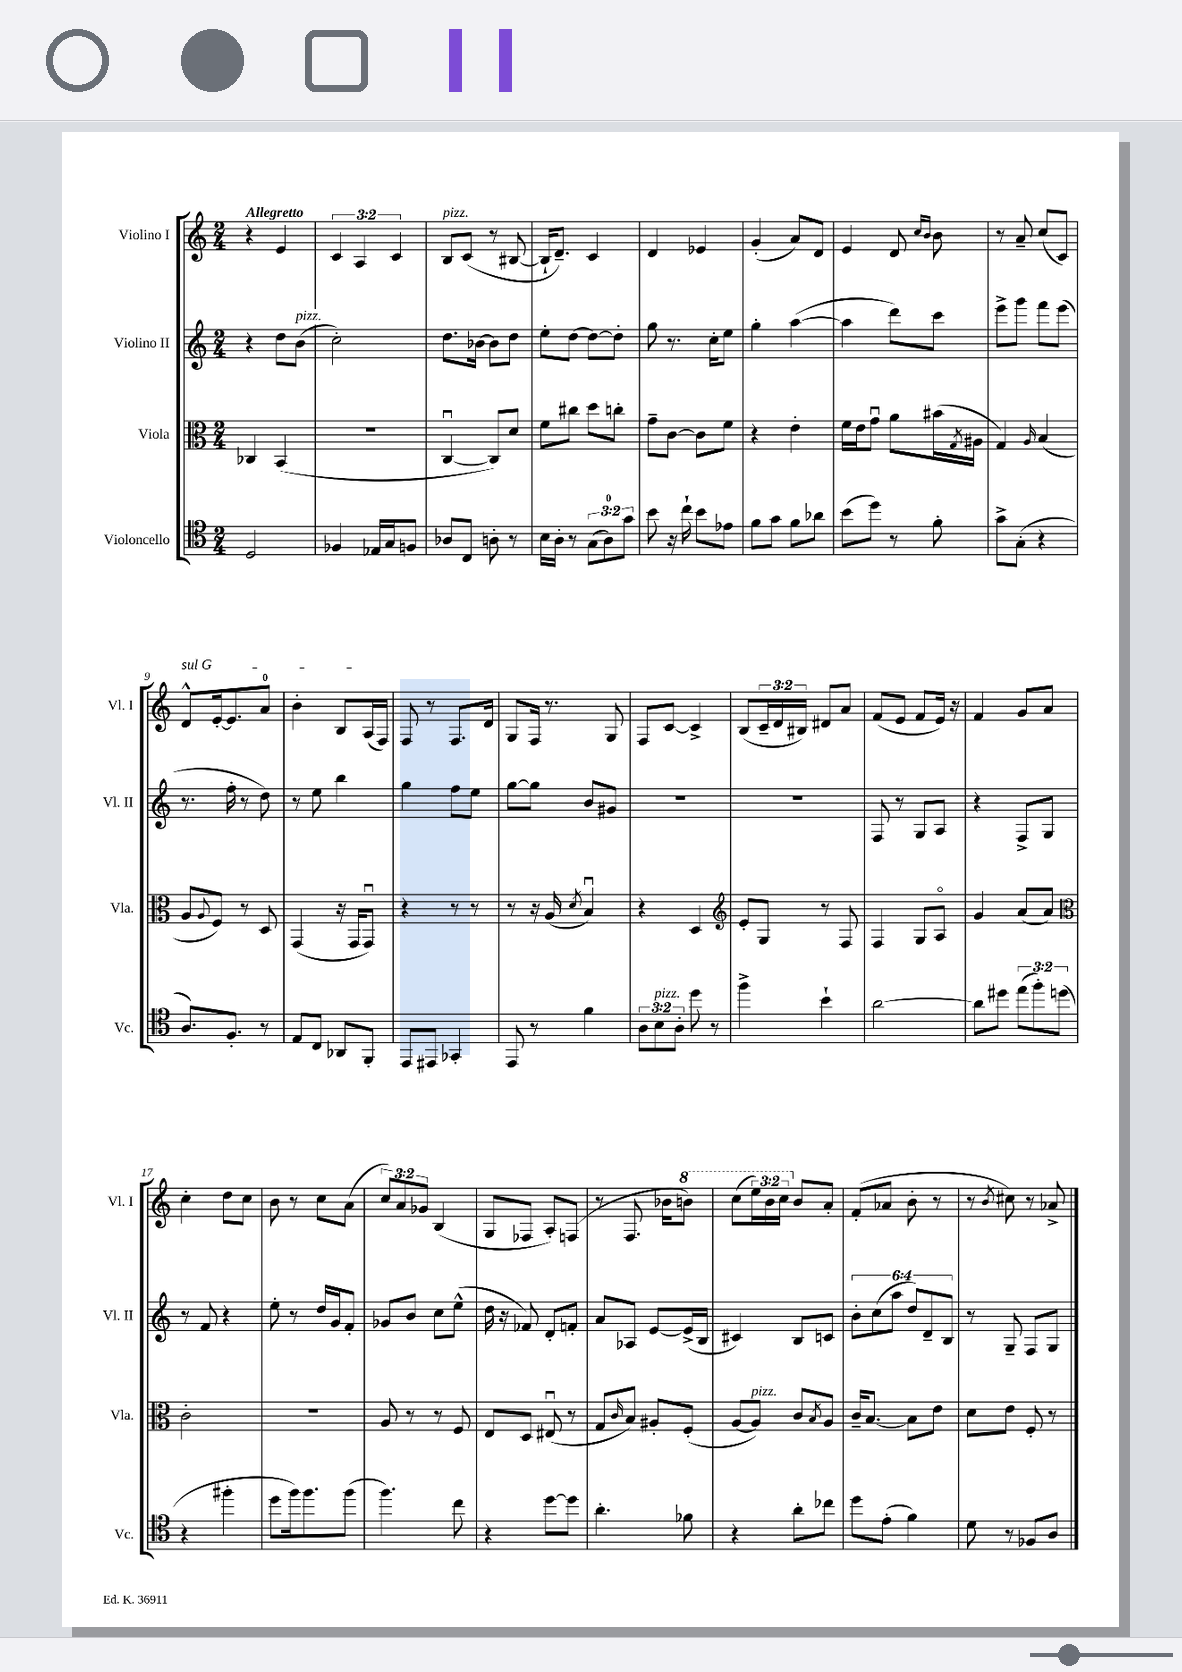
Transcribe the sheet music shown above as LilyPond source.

<<
\new StaffGroup <<
\new Staff = "s0" \with { instrumentName = "Violino I" shortInstrumentName = "Vl. I" } {
    \clef treble \key c \major \numericTimeSignature \time 2/4 \override Staff.TupletNumber.text = #tuplet-number::calc-fraction-text \tempo "Allegretto"
    r4 e'4 |
    \tuplet 3/2 { c'4 a4 c'4 } |
    b8^\markup { \italic "pizz." } c'8( r8 bis8~ |
    bis16-! d'8.--) c'4 |
    d'4 ees'4 |
    g'4-.( a'8) d'8 |
    e'4 d'8 \grace { c''16 b'16 } b'8 |
    r8 a'8-- c''8( c'8) |
    \once \override TextSpanner.bound-details.left.text = \markup { \italic "sul G" } d'8-^\startTextSpan e'16~-. e'8. a'8-0 |
    b'4-. b8 a16( f16\stopTextSpan) |
    f8 r8 f8. d'16 |
    g8 f16 r8. g8 |
    f8 c'8~ c'4-> |
    b8( \tuplet 3/2 { c'16-- d'16 bis16) } dis'8 a'8 |
    f'8( e'8 f'8 e'16) r16 |
    f'4 g'8 a'8 |
    c''4-. d''8 c''8 |
    b'8 r8 c''8 a'8( |
    \tuplet 3/2 { c''8) a'8 ges'8 } b4( |
    g8 fes8 a8-.) f8( |
    r8 f8. bes'16 \ottava #1 b''!8) |
    c'''8( \tuplet 3/2 { e'''16) b''16 c'''16 \ottava #0 } b'8 a'8-. |
    f'8-.( aes'8 b'8-. r8 |
    r8 \acciaccatura { b'8 } cis''8) r8 aes'8-> \bar "|." |
}
\new Staff = "s1" \with { instrumentName = "Violino II" shortInstrumentName = "Vl. II" } {
    \clef treble \key c \major \numericTimeSignature \time 2/4 \override Staff.TupletNumber.text = #tuplet-number::calc-fraction-text
    r4 d''8 b'8^\markup { \italic "pizz." }( |
    c''2-.) |
    d''8. bes'16~ bes'8 d''8 |
    e''8-. d''8~ d''8~ d''8-. |
    g''8 r8. c''16-. e''8 |
    g''4-. a''4~( |
    a''4 d'''8) c'''8 |
    e'''8-> g'''8 f'''8 e'''8( |
    r8. f''16-. r8 d''8) |
    r8 e''8 b''4 |
    g''4 f''8 e''8 |
    g''8~ g''8 b'8 gis'8 |
    R2 |
    R2 |
    f8 r8 g8 a8 |
    r4 f8-> g8 |
    r8 f'8 r4 |
    e''8-. r8 d''16 g'16 f'8-. |
    ges'8 b'8 c''8 e''8-^( |
    d''16 r16 fes'8) d'8-. f'8-. |
    a'8 aes8 e'8~ e'16->( b16 |
    cis'4) b8 c'8 |
    \tuplet 6/4 { b'8-. c''8( a''8 d''8) d'8-- b8 } |
    r8 g8-- f8 g8 \bar "|." |
}
\new Staff = "s2" \with { instrumentName = "Viola" shortInstrumentName = "Vla." } {
    \clef alto \key c \major \numericTimeSignature \time 2/4
    ces4 b,4( |
    R2 |
    c4~\downbow c8) d'8 |
    f'8 cis''8 d''8 c''8-. |
    g'8-- c'8~ c'8 f'8 |
    r4 e'4-. |
    f'16 e'16 g'8\downbow a'8 bis'16( \acciaccatura { g8 } ais16 |
    g4) \grace { a16 } b4( |
    a8 \appoggiatura { a8 } f8) r8 d8 |
    g,4( r16 g,16 g,8\downbow) |
    r4 r8 r8 |
    r8 r16 a16( \acciaccatura { d'8 } b4\downbow) |
    r4 d4 |
    \clef treble e'8-. g8 r8 f8 |
    f4 g8 a8\flageolet |
    g'4 a'8( a'8) |
    \clef alto c'2-. |
    r2 |
    a8 r8 r8 f8 |
    e8 d8 eis8\downbow( r8 |
    g8 \grace { c'16 } b8) ais8-. f8-.( |
    a8~ a8^\markup { \italic "pizz." }) c'8 \acciaccatura { b8 } a8 |
    c'16-- b8.~ b8 e'8 |
    d'8 e'8 f8-. r8 \bar "|." |
}
\new Staff = "s3" \with { instrumentName = "Violoncello" shortInstrumentName = "Vc." } {
    \clef tenor \key c \major \numericTimeSignature \time 2/4 \override Staff.TupletNumber.text = #tuplet-number::calc-fraction-text
    d2 |
    fes4 ees16 g16 f8 |
    aes8 c8 a8-. r8 |
    b16 a16-. r8 \tuplet 3/2 { g8( a8-0) g'8 } |
    b'8 r16 c''16-! b'8 ees'8 |
    f'8 g'8 f'8 aes'8 |
    b'8( d''8) r8 f'8-. |
    g'8-> g8-.( r4 |
    a8.) f8.-. r8 |
    e8 c8 aes,8 f,8-. |
    e,8 eis,8 ges,4-. |
    e,8 r8 f'4 |
    \tuplet 3/2 { a8 b8^\markup { \italic "pizz." } a8-. } d''8 r8 |
    f''4-> b'4-! |
    a'2~ |
    a'8 dis''8 \tuplet 3/2 { e''8( f''8-.) d''8( } |
    r4 fis''4-. |
    d''8 f''16) f''8. f''8( |
    f''4.) c''8 |
    r4 d''8~ d''8 |
    a'4.-. fes'8 |
    r4 a'8-. ces''8 |
    d''8 e'8-.( f'4) |
    d'8 r8 fes8 a8 \bar "|." |
}
>>
>>
